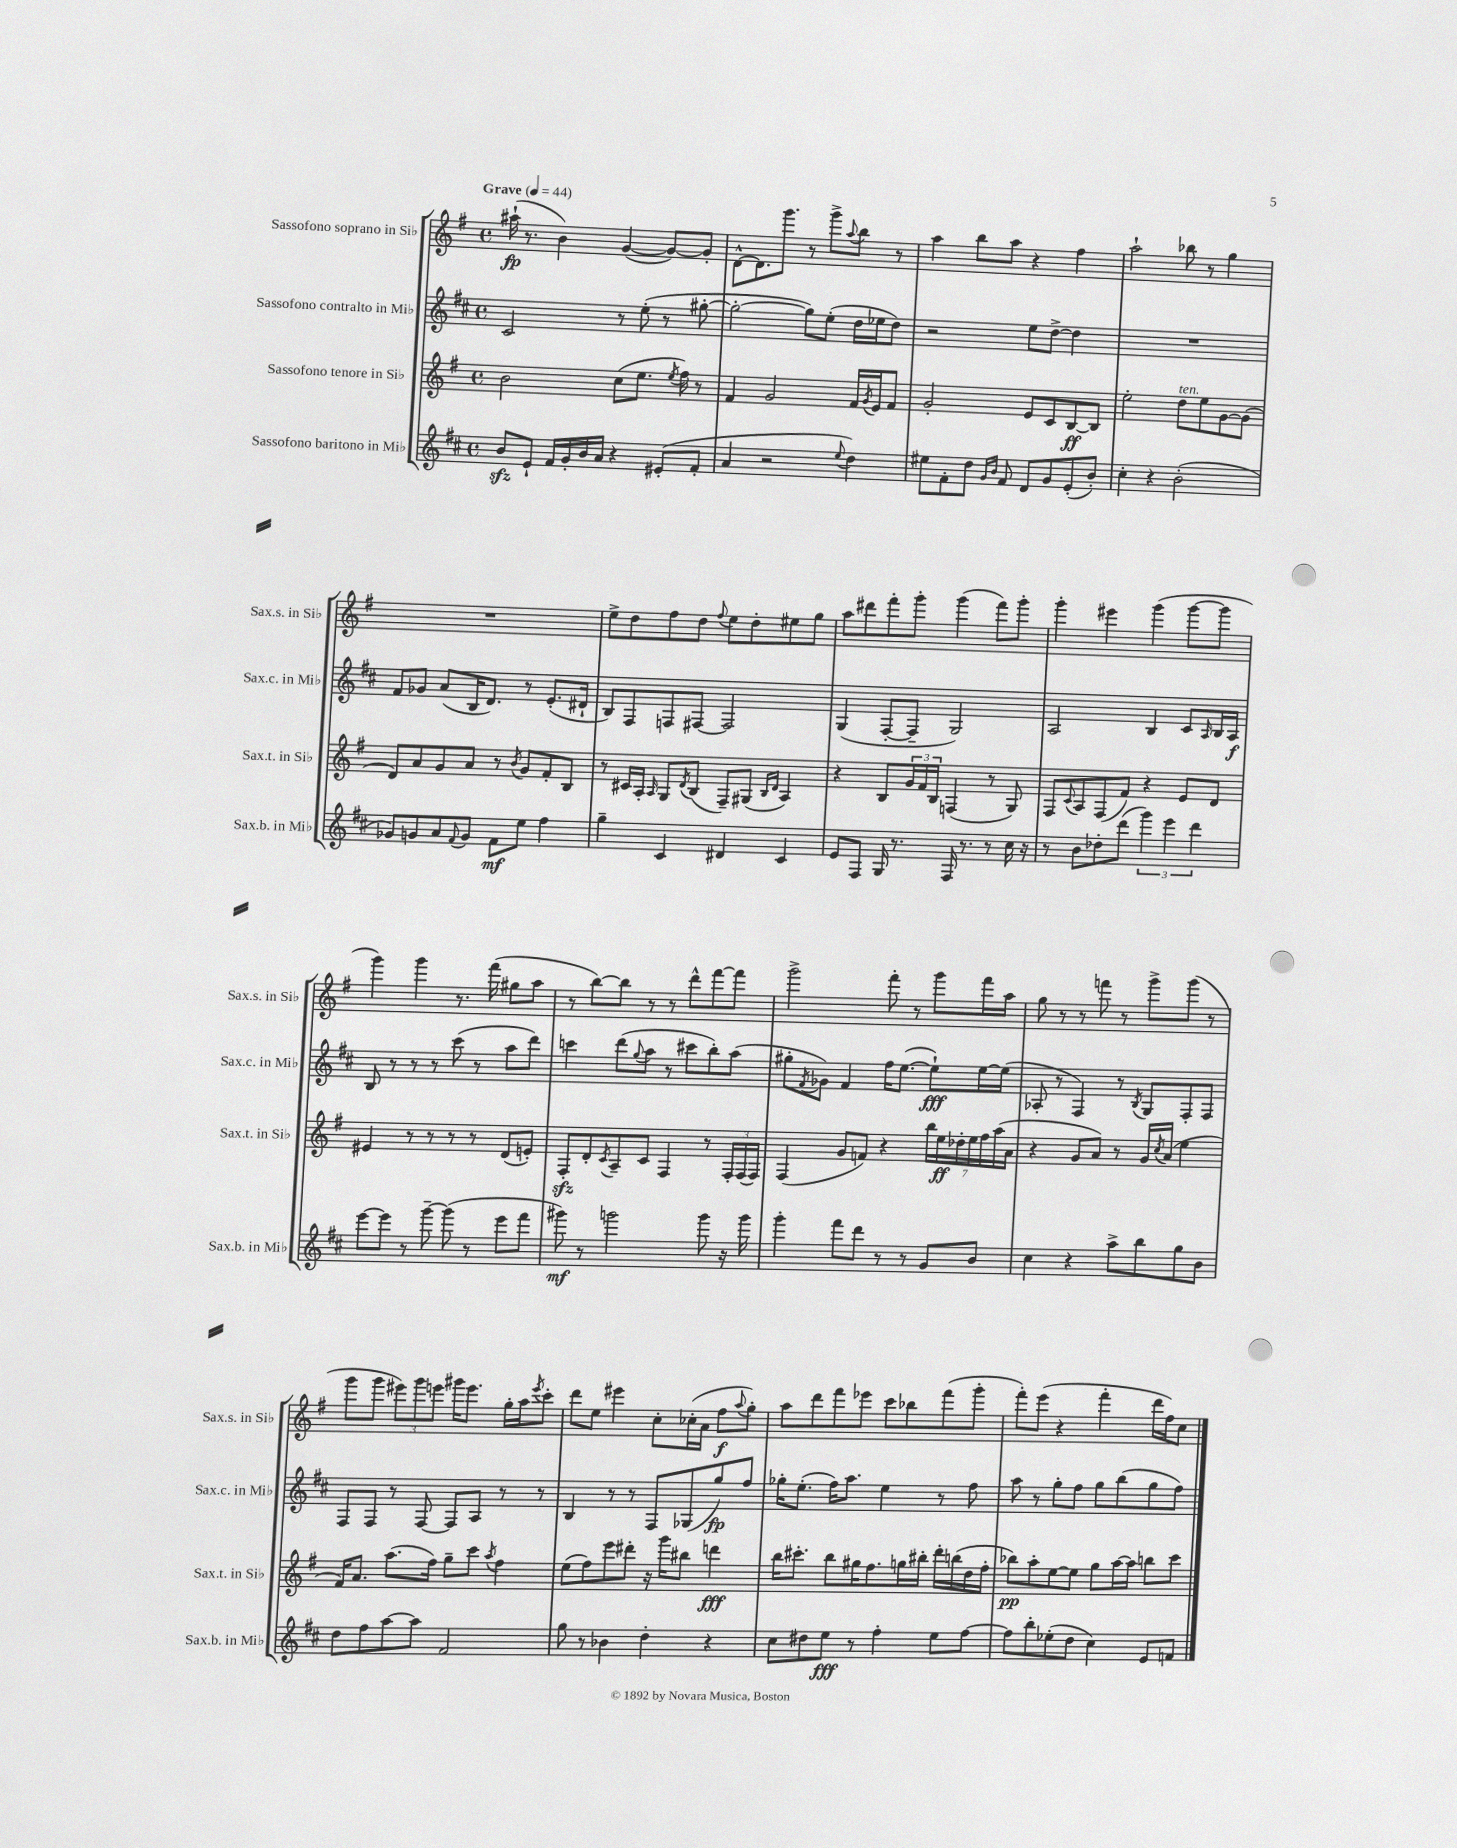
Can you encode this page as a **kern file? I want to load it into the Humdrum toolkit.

**kern	**kern	**kern	**kern
*staff4	*staff3	*staff2	*staff1
*clefG2	*clefG2	*clefG2	*clefG2
*k[f#c#]	*k[f#]	*k[f#c#]	*k[f#]
*M4/4	*M4/4	*M4/4	*M4/4
*met(c)	*met(c)	*met(c)	*met(c)
*MM44	*MM44	*MM44	*MM44
8b/L	2b\	2c#/	(16aa#`\
.	.	.	8.r
8e`/J	.	.	.
16f#/LL	.	.	4b\)
16g'/	.	.	.
16b/	.	.	.
16a/JJ	.	.	.
4r	(8cc\L	8r	([4g/
.	8.ee\J	(8ee'\	.
(8e#'/L	.	8r	8g/_L)
.	8qee/	.	.
.	16ff#\)	.	.
8f#'/J	8r	[8gg#'\	8g'/]J
=	=	=	=
4a/	4f#/	2gg#'\_	[8d^^\L
.	.	.	8.d\]
2r	2g/	.	.
.	.	.	8.ggg\J
.	.	8gg#\]L)	8r
.	.	(8ee'\J	8ggg^\L
8qqee/	.	.	8qqaa/
4dd\)	16f#/LL	16dd\LL	8bb\J
.	8qg/	.	.
.	16e/J	16ee-\J	.
.	8f#/J	8dd\J)	8r
=	=	=	=
8ee#\L	2g'/	2r	4aa\
8f#'\	.	.	.
8dd\J	.	.	8bb\L
16qqg/LL	.	.	.
16qqb/JJ	.	.	.
8f#/	.	.	8aa\J
8d/L	8e/L	8ee\L	4r
8g/	8c/	[8dd^\J	.
(8e'/	[8B/	4dd\]	4ff#\
8b'/J)	8B/]J	.	.
=	=	=	=
4cc#'\	2ee'\	1r	2aa`\
4r	.	.	.
(2b'\	8dd\L	.	8bb-\
.	8ee\	.	8r
.	[8g\	.	4gg\
.	(8g\]J	.	.
=	=	=	=
8g-/L)	8d/L)	8f#/L	1r
8g/	8a/	8g-/J	.
8a/	8g/	(8a/L	.
8qqf#/	.	.	.
8g/J	8a/J	16B/K	.
.	.	8.d/J)	.
8f#\L	8r	.	.
.	8qb/	.	.
8ee\J	8g/L	8r	.
4ff#\	8f#'/	(8.e'/L	.
.	8B/J	.	.
.	.	16d#`/Jk	.
=	=	=	=
4gg~\	8r	8B/L)	8ee^\L
.	16c#/LL	8F#/	8dd\
.	16A'/JJ	.	.
.	16qqA/	.	.
4c#/	8G/L	8F/	8ff#\
.	8qd/	.	.
.	(8B/J	[8F#/J	8dd\J
.	.	.	8qqff#/
4d#/	8F#~/L)	2F#/]	8ee\L
.	(8G#/J	.	8dd'\
.	16qqB/LL	.	.
.	16qqd/JJ	.	.
4c#/	4A/)	.	8ee#\
.	.	.	8gg\J
=	=	=	=
8e/L	4r	(4G/	8aa\L
8F#/J	.	.	8ddd#\
16G/	8B/L	[8F#'/L	8fff#'\
8.r	.	.	.
.	24g/L	8F#~/]J	8ggg'\J
.	24f#/	.	.
.	24B/JJ	.	.
16F#/	(4F/	2G/)	(4ggg\
8.r	.	.	.
8r	8r	.	8fff#\L)
16cc#\	8G/)	.	8ggg'\J
16r	.	.	.
=	=	=	=
8r	8F#/L	2A/	4ggg'\
.	8qqc/	.	.
8b\L	8A/	.	.
8dd-'\	(8F#/	.	4eee#\
(8ddd\J	8f#/J)	.	.
6ggg\)	4r	4B/	(4ggg\
6eee\	.	.	.
.	8e/L	8c#/L	[8ggg\L
6ddd\	.	.	.
.	.	16qqA/	.
.	8d/J	16B/L	8ggg\]J
.	.	16A/JJ	.
=	=	=	=
[8eee\L	4e#/	8B/	4ggg\)
8eee\]J	.	8r	.
8r	8r	8r	4ggg\
[8ggg~\	8r	8r	.
(8ggg\]	8r	(8ccc#\	8.r
8r	8r	8r	.
.	.	.	(16fff#\
8eee\L	(8d/L	8aa\L	8gg#\L
8fff#\J	8e'/J)	8ddd\J)	8aa\J
=	=	=	=
8ggg#\)	8F#'/L	4ccc\	8r
8r	8d'/	.	[8bb\L)
.	8qc/	.	.
2ggg\	8A~/	(8ddd\L	8bb\]J
.	.	8qqgg/	.
.	8c/J	8aa\J	8r
.	4F#/	8r	8r
.	.	8ccc#\L	8ddd^^\L
8ggg\	8r	8bb'\)	[8fff#\
16r	24F#'/LL	(8aa\J	8fff#\]J
.	(24F#/	.	.
16ggg\	.	.	.
.	24F#/JJ)	.	.
=	=	=	=
4ggg'\	(4F#/	8gg#'\L	2ggg^\
.	.	8qf#/	.
.	.	8g-\J)	.
8fff#\L	8g/L	4f#/	.
8ddd\J	8f/J)	.	.
8r	4r	16ff#\LK	8fff#'\
.	.	([8.ee\J	.
8r	.	.	8r
8g/L	28bb\LL	8ee`\]L)	8ggg\L
.	28ee\	.	.
.	28dd-'\	.	.
.	28ee\	.	.
8b/J	.	[16ee\L	16fff#\L
.	28ff#\	.	.
.	(28aa\	.	.
.	.	(16ee\]JJ	16aa\JJ
.	28a\JJ	.	.
=	=	=	=
4cc#\	4r	8A-'/	8gg\
.	.	8r	8r
4r	8g/L	4F#/)	8r
.	8a/J)	.	8fff\
8aa^\L	8r	8r	8r
.	.	8qB/	.
8bb\	16g/LL	8G/L	8ggg^\L
.	8qcc/	.	.
.	(16a/JJ	.	.
8gg\	4ee\	8F#'/	(8ggg\J
8b\J	.	8F#/J	8r
=	=	=	=
8dd\L	16f#/LK)	8F#/L	8ggg\L
.	8.a/J	.	.
8ff#\	.	8F#/J	8ggg\J
[8aa\	(8.aa\L	8r	12eee#\L)
.	.	.	12ggg\
8aa\]J	.	[8F#/	.
.	.	.	12eee\J
.	16ff#\Jk)	.	.
2f#/	8gg~\L	8F#/]L	16ggg#\LK
.	.	.	8.eee\J
.	8ccc\J	8A/J	.
.	8qaa/	.	.
.	4ff#\	8r	16gg'\LL
.	.	.	16aa\J
.	.	.	8qeee/
.	.	8r	8ccc'\J
=	=	=	=
8gg\	(8ee\L	4B/	8ddd\L
8r	8ff#\)	.	8ee\J
4b-\	8eee\	8r	4eee#\
.	8ddd#'\J	8r	.
4dd'\	16r	8F#/L	8cc'\L
.	16ggg\LK	.	.
.	8bb#\J	(8G-/	(16cc-'\L
.	.	.	16a\JJ
4r	4ddd\	8gg/)	8ff#\L
.	.	.	8qqaa/
.	.	8ff#/J	8gg'\J)
=	=	=	=
8cc#\L	16bb\LK	16gg-'\LK	8aa\L
.	8.ccc#'\J	(8.ee'\J	.
8dd#\	.	.	8ddd\
8ee\J	8bb\L	16ff#\LK)	8fff#\
.	.	8.aa\J	.
8r	16gg#\K	.	8eee-\J
.	8.ff#\	.	.
4ff#'\	.	4ee\	8ccc\L
.	16gg\L	.	8bb-\
.	16bb#'\JJ	.	.
8ee\L	16ddd'\LL	8r	(8fff#\
.	(16bb\	.	.
[8ff#\J	16dd\	8ff#\	8ggg'\J
.	16ff#'\JJ	.	.
=	=	=	=
8ff#\]L	8bb-\L)	8aa\	8fff#'\L)
8bb'\	8aa'\	8r	(8eee\J
(8ee-'\	[8ee\	8gg'\L	4r
8dd\J	8ee\]J	8ff#\J	.
4cc#\)	8gg\L	8gg\L	4fff#'\
.	[16aa\L	(8bb\	.
.	16aa\]JJ	.	.
8e/L	8bb\L	8gg\	16ddd\LL
.	.	.	16ff#\J)
8f/J	8ccc\J	8ff#\J)	8cc\J
==	==	==	==
*-	*-	*-	*-
